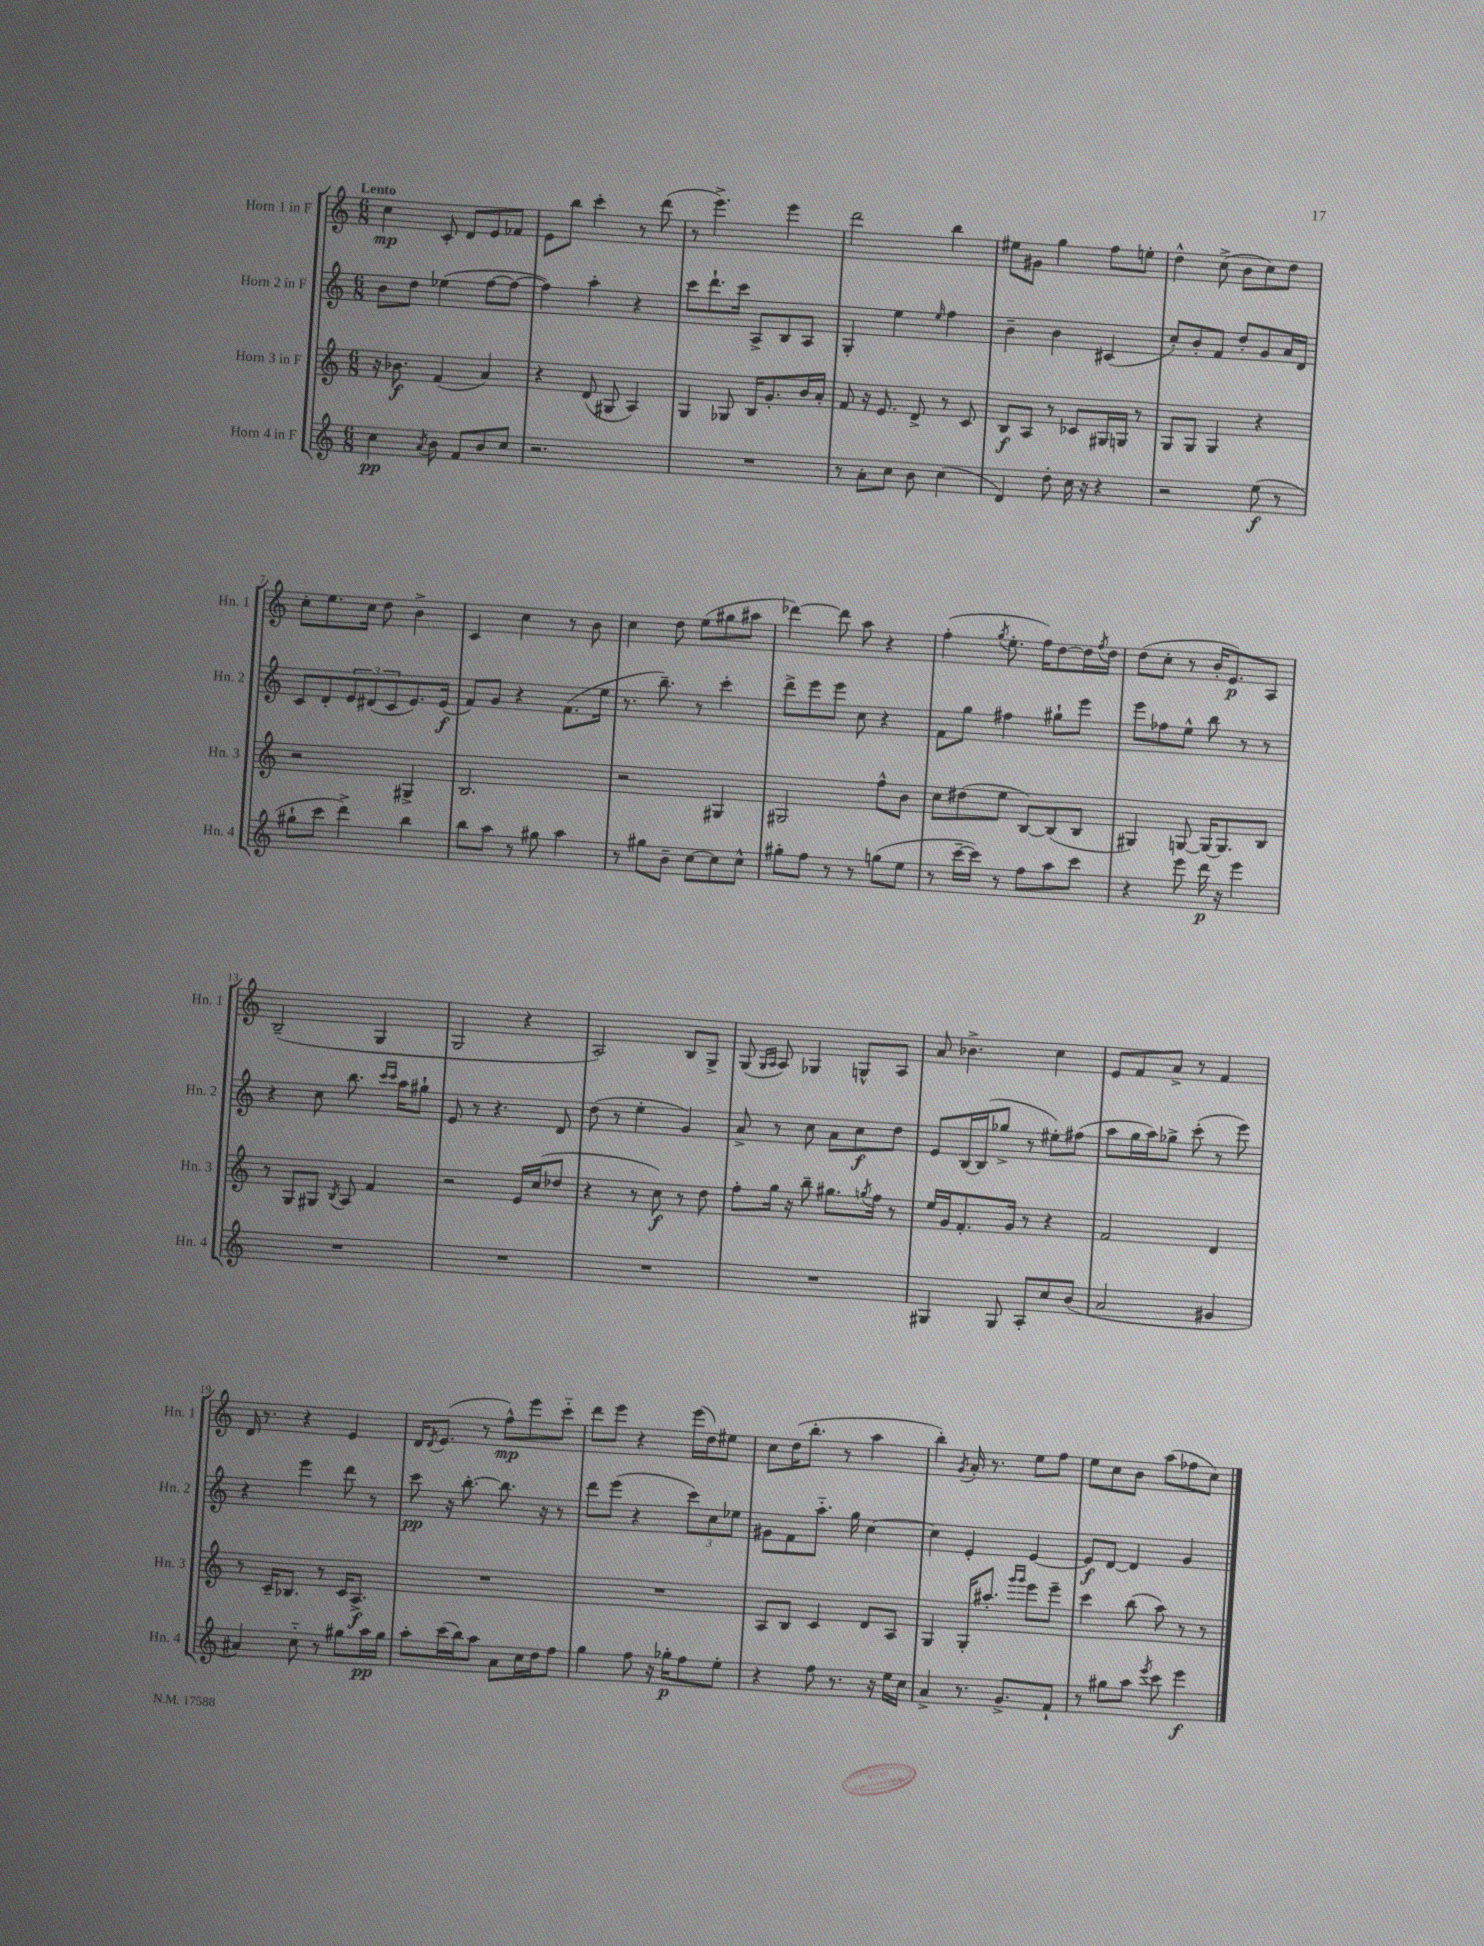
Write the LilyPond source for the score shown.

<<
\new StaffGroup <<
\new Staff = "s0" \with { instrumentName = "Horn 1 in F" shortInstrumentName = "Hn. 1" } {
    \clef treble \key c \major \numericTimeSignature \time 6/8 \tempo "Lento"
    c''4\mp c'8-. d'8 e'8 fes'8 |
    e'8 b''8 c'''4-. r8 d'''8( |
    r8 e'''4.->) e'''4 |
    d'''2 b''4 |
    eis''8 gis'8 g''4 f''8 e''8-. |
    d''4-^ c''8->( b'8 c''8) d''8 |
    c''8-. e''8. c''16 d''8 b'4-> |
    c'4 c''4 r8 b'8 |
    c''4 d''8 e''8( gis''8 ais''8 |
    des'''4~) des'''8 a''8 r4 |
    f''4-.( \acciaccatura { g''8 } e''8.-. f''16) d''8~ d''16 \acciaccatura { f''8 } d''16 |
    d''8( c''8-. r8 b'16-. e'8.\p) a8 |
    b2--( g4 |
    g2 r4 |
    a2) b8 g8-> |
    g8( \grace { g16 a16 } a8) ges4 g8-^ a8 |
    a'8 bes'4.-> c''4 |
    e'8 f'8 a'8-> r8 f'4 |
    d'16 r8. r4 e'4 |
    d'16 \acciaccatura { d'8 } e'8.( r8 f''8-^\mp) e'''8 c'''8-_ |
    d'''8 e'''8 r4 e'''16( d''16) eis''8 |
    c''8 d''16( b''8.-. r8 a''4 |
    b''4-.) \acciaccatura { g'8 } a'16-. r8. e''8 f''8 |
    e''8 c''8 b'8 a''8( fes''8 c''8) \bar "|." |
}
\new Staff = "s1" \with { instrumentName = "Horn 2 in F" shortInstrumentName = "Hn. 2" } {
    \clef treble \key c \major \numericTimeSignature \time 6/8
    b'8 d''8 ees''4( f''8~ f''8~ |
    f''4) a''4-. r4 |
    c'''8 d'''8.-! c'''16 a8-> b8 a8 |
    g4-. e''4 \grace { e''16 } f''4 |
    b'4-- b'4 cis'4( |
    c''8-.) b'8-. f'8 d''8-. g'8 a'16 d'16 |
    c'8 d'8-. \tuplet 3/2 { e'8 dis'8( c'8 } e'8.) e'16\f( |
    f'8) g'8 r4 f'8.( e''16 |
    r8. b''8.--) r8 c'''4-. |
    d'''8-> e'''8 e'''8 c''8 r4 |
    f'8 g''8 fis''4 gis''8-! e'''8 |
    e'''8 fes''8 e''8-^ b''8 r8 r8 |
    r4 c''8 b''8. \grace { c'''16 c'''16 } a''16 gis''8-! |
    e'8 r8 r4. d'8 |
    d''8( r8 e''4-. g'4) |
    a'8-> r8 c''8 a'8 c''8\f d''8 |
    e'8 b16~ b16( ges''8-> r8 eis''8-.) fis''8( |
    a''8 g''16 a''16) ges''8-> c'''8-.( r8 e'''8) |
    r4 e'''4 d'''8 r8 |
    c'''8\pp r16 b''8.~-. b''8. r16 r8 |
    d'''8 e'''8( r4 \tuplet 3/2 { c'''8) c''8 ees''8 } |
    gis'8 f'8 a''8.-_ g''16 c''4~ |
    c''4 e'4-. e'4~ |
    e'8\f d'8~ d'4 g'4 \bar "|." |
}
\new Staff = "s2" \with { instrumentName = "Horn 3 in F" shortInstrumentName = "Hn. 3" } {
    \clef treble \key c \major \numericTimeSignature \time 6/8
    r16 bes'8.\f f'4( a'4) |
    r4 d'8( gis8 a4) |
    g4 ges8 b16 g'8.-. b'16 a'16-. |
    f'8 r16 e'8. d'8-> r8 c'8 |
    b8\f a8 r8 ces'8 gis16 g16 r8 |
    g8 g8 g4 r4 |
    r2 gis4-> |
    b2. |
    r2 gis4 |
    gis2 f''8-^ b'8 |
    c''8 dis''8( e''8 b8~) b8( b8 |
    gis4) g8~ g16~ g8. b8 |
    r8 g8 gis8 \acciaccatura { b8 } a8 f'4 |
    r2 e'16 c''16( des''8 |
    r4 r8 c''8\f) r8 d''8 |
    f''8-. g''16 r16 b''8-- gis''8. \acciaccatura { g''8 } f''16 r8 |
    e''16 g'16 f'8.-. g'16 r8 r4 |
    f'2 d'4 |
    r8 c'16-- bes8. r8 c'16 a8.->\f |
    R2. |
    R2. |
    a8 b8 c'4 d'8 a8 |
    g4 g16-. ais''8.-. \grace { g'''16 g'''16 } e'''8 e'''8-- |
    c'''4 b''8( a''8) r8 r8 \bar "|." |
}
\new Staff = "s3" \with { instrumentName = "Horn 4 in F" shortInstrumentName = "Hn. 4" } {
    \clef treble \key c \major \numericTimeSignature \time 6/8
    c''4\pp \acciaccatura { a'8 } b'8 f'8 b'8 c''8 |
    r2. |
    R2. |
    r8 a'8-. c''8 b'8 c''4( |
    d'4) d''8-. c''16 r16 r4 |
    r2 e''8\f( r8 |
    gis''8-! c'''8 d'''4->) b''4 |
    b''8 a''8 r8 gis''8 a''4 |
    r8 gis''8 b'8-- c''8~ c''8 c''8-^ |
    gis''8-. f''8 r8 r8 g''8( e''8 |
    r8 c'''16~-- c'''16) r8 f''8 a''8 c'''8 |
    r4 e'''8 d'''16\p r16 e'''4 |
    R2. |
    R2. |
    R2. |
    R2. |
    gis4 gis8 a8-. c''8 b'8( |
    a'2 gis'4 |
    ais'4) c''8-_ r8 gis''8 a''16\pp gis''16 |
    a''8-. c'''16( b''16) a''8 a'8 c''16 d''16 f''8 |
    g''4 f''8 r16 ges''16-.\p f''8 e''8-. |
    r4 f''8 r8. r16 e''16 c''16 |
    a'4-> r8. g'8.-> f'8-! |
    r8 gis''8 a''8 \acciaccatura { e'''8 } c'''8 e'''4\f \bar "|." |
}
>>
>>
